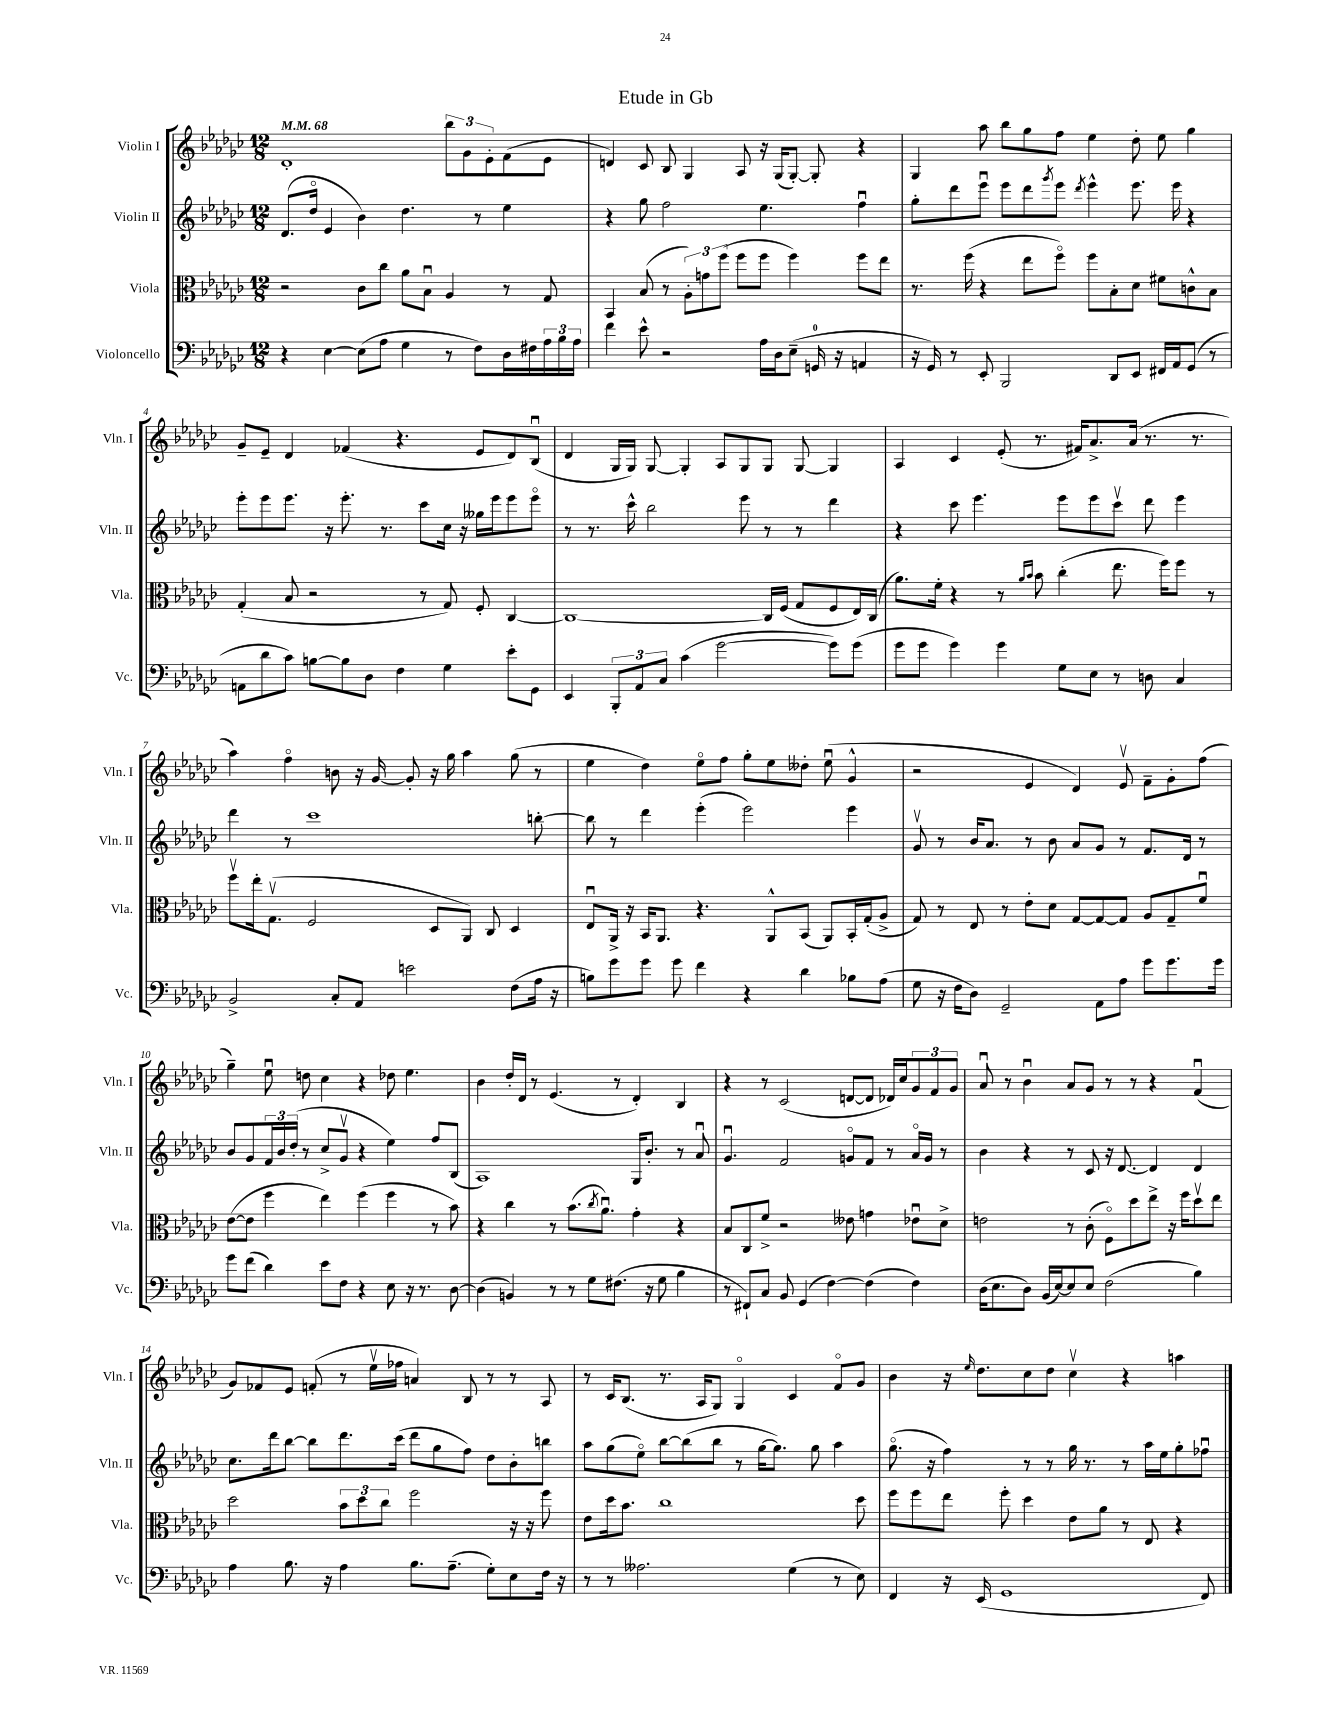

**kern	**kern	**kern	**kern
*part4	*part3	*part2	*part1
*staff4	*staff3	*staff2	*staff1
*I"Violoncello	*I"Viola	*I"Violin II	*I"Violin I
*I'Vc.	*I'Vla.	*I'Vln. II	*I'Vln. I
*clefF4	*clefC3	*clefG2	*clefG2
*k[b-e-a-d-g-c-]	*k[b-e-a-d-g-c-]	*k[b-e-a-d-g-c-]	*k[b-e-a-d-g-c-]
*M12/8	*M12/8	*M12/8	*M12/8
*MM68	*MM68	*MM68	*MM68
=1	=1	=1	=1
4r	2r	(8.d-/L	1d-'
.	.	16dd-/Jk	.
[4E-\	.	4e-/	.
(8E-\L]	8c-\L	4b-\)	.
8A-\J	8cc-\J	.	.
4G-\	8a-\L	4.dd-\	.
.	8B-u\J	.	.
8r	4A-/	.	12bb-\L
.	.	.	12g-\
8F\L)	.	8r	.
.	.	.	12e-'\
16D-\L	8r	4ee-\	(8f\
16F#X\	.	.	.
24A-\	8G-/	.	8e-\J
24B-\	.	.	.
24A-\JJ	.	.	.
=2	=2	=2	=2
4f\	4BB-/	4r	4dn/)
8e-^^\	(8B-/	8gg-\	8c-/
2r	8r	2ff\	8B-/
.	12A-'\L)	.	4G-/
.	12gn\	.	.
.	(12ff\J	.	.
.	8ff\L	.	8A-/
16A-\LL	8ff\J	4.ee-\	16r
16D-\J	.	.	(16G-/KL
(8E-~\J	4ff\)	.	[8G-'/J)
16GGn/	.	.	8G-'/]
16r	.	.	.
4AAn/	8ff\L	4ffu\	4r
.	8ee-\J	.	.
=3	=3	=3	=3
16r	8.r	8gg-'\L	4G-/
16GG-/)	.	.	.
8r	.	8ddd-\	.
.	(16ff\	.	.
8EE-'/	4r	8eee-u\J	8aa-\
2BBB-/	.	8eee-\L	8bb-\L
.	8ee-\L	8ddd-\	8gg-\
.	.	8qggg-/	.
.	8ff\J)	8eee-\J	8ff\J
.	.	8qddd-/	.
.	8ff\L	4eee-^^\	4ee-\
8DD-/L	8B-'\	.	.
8EE-/J	8d-\J	8.eee-\	8dd-'\
16FF#X/LL	8f#X\L	.	8ee-\
16AA-/J	.	16eee-\	.
(8GG-/J	8cn^^\	4r	4gg-\
8r	8B-\J	.	.
!!LO:LB:g=z
=4	=4	=4	=4
8AAn\L	(4G-'/	8eee-'\L	8g-~/L
8d-\	.	8eee-\	8e-~/J
8c-\J)	8B-/	8.eee-\J	4d-/
[8Bn\L	2r	.	.
.	.	16r	.
8B\]	.	8.eee-'\	(4f-X/
8D-\J	.	.	.
.	.	8.r	.
4F\	.	.	4.r
.	8r	8ccc-\L	.
4G-\	8G-/)	16cc-\Jk	.
.	.	16r	.
.	8F'/	16gg--X\LL	8e-/L
.	.	16eee-\J	.
8e-'\L	[4C-/	8eee-\	8d-/)
8GG-\J	.	8eee-\J	(8B-u/J
=5	=5	=5	=5
4EE-/	1C-_	8r	4d-/
.	.	8.r	.
12BBB-'/L	.	.	16G-/LL
.	.	16ccc-^^\	16G-/JJ)
12AA-/	.	.	.
.	.	2bb-\	[8G-/
12C-/J	.	.	.
(4c-\	.	.	4G-'/]
[2g-\	.	.	8A-/L
.	.	8eee-\	8G-/
.	16C-/LL]	8r	8G-/J
.	(16F/JJ	.	.
.	8G-/L	8r	[8G-/
8g-\L])	8F/	4ddd-\	4G-/]
(8g-\J	16E-/L)	.	.
.	(16C-/JJ	.	.
=6	=6	=6	=6
8g-\L	8.a-\L)	4r	4A-/
8g-\J	.	.	.
.	16f'\Jk	.	.
4g-\)	4r	8ccc-\	4c-/
.	.	4.eee-\	.
4g-\	8r	.	(8e-'/
.	16qqa-/LL	.	.
.	16qqb-/JJ	.	.
.	8b-\	.	8.r
8G-\L	(4cc-'\	8eee-\L	.
.	.	.	16f#X/KL)
8E-\J	.	8eee-\	8.a-^/
8r	8.ee-\	8ccc-v\J	.
.	.	.	(16a-/Jk
8Dn\	.	8ddd-\	8.r
.	16ff\KL)	.	.
4C-/	8ff\J	4eee-\	.
.	.	.	8.r
.	8r	.	.
!!LO:LB:g=z
=7	=7	=7	=7
2BB-^/	8ffv\L	4ddd-\	4aa-\)
.	16ee-'\k	.	.
.	(8.G-v\J	.	.
.	.	8r	4ff\
.	2F/	1ccc-	.
8C-'/L	.	.	8bn\
8AA-/J	.	.	16r
.	.	.	[16g-/
2en\	.	.	8g-'/]
.	8D-/L	.	16r
.	.	.	16gg-\
.	8AA-/J)	.	4aa-\
.	8C-/	.	.
(8F\L	4D-/	.	(8gg-\
16A-\Jk	.	[8bbn'\	8r
16r	.	.	.
=8	=8	=8	=8
8Bn\L)	8E-u/L	8bb\]	4ee-\
8g-\	16AA-^/Jk	8r	.
.	16r	.	.
8g-\J	16BB-/KL	4ddd-\	4dd-\)
.	8.AA-/J	.	.
8g-\	.	.	.
4f\	4.r	(4eee-'\	8ee-\L
.	.	.	8ff\J
4r	.	2eee-\)	8gg-'\L
.	8AA-^^/L	.	8ee-\
4d-\	(8BB-/J	.	8dd--X'\J
.	8AA-/L)	.	(8ee-u\
8B-X\L	16BB-'/L	4eee-\	4g-^^/
.	(16G-'/J	.	.
(8A-\J	8A-^/J	.	.
=9	=9	=9	=9
8G-\	8G-/)	8g-v/	2r
16r	8r	8r	.
16F\KL	.	.	.
8D-\J)	8E-/	16b-/KL	.
.	.	8.a-/J	.
2GG-~/	8r	.	.
.	8e-'\L	8r	4e-/
.	8d-\J	8b-\	.
.	[8G-/L	8a-/L	4d-/)
8AA-\L	8G-/_	8g-/J	.
8A-\J	8G-/J]	8r	8e-v/
8g-\L	8A-/L	8.f/L	8f~\L
8.g-\	8G-~/	.	8g-'\
.	.	16d-/Jk	.
.	8fu/J	8r	(8ff\J
16g-\Jk	.	.	.
!!LO:LB:g=z
=10	=10	=10	=10
8g-\L	([8e-\L	8b-/L	4gg-~\)
(8f\J	8e-\J]	8g-/	.
4d-\)	4ff\	24f/L	8ee-u\
.	.	24b-/	.
.	.	(24dd-'/JJ	.
.	.	8r	8ddn\
8e-\L	4ee-\)	8cc-^/L	4cc-\
8F\J	.	8g-v/J	.
4r	(4ff\	4r	4r
8E-\	4ff\	4ee-\)	8dd-X\
16r	.	.	4.ee-\
8.r	.	.	.
.	8r	8ff/L	.
[8D-\	8b-\)	(8B-/J	.
=11	=11	=11	=11
(4D-\]	4r	1A-)	4b-\
4BBn/)	4cc-\	.	16dd-'/LL
.	.	.	16d-/JJ
.	.	.	8r
8r	8r	.	(4.e-/
8r	(8.b-\L	.	.
8G-\L	.	.	.
.	8qcc-/	.	.
.	8.a-u\J)	.	.
(8.F#X\J	.	.	8r
.	4g-'\	16G-/KL	4d-'/)
16r	.	8.b-'/J	.
8G-\	.	.	.
4B-\	4r	8r	4B-/
.	.	8a-u/	.
=12	=12	=12	=12
8r	8B-/L	4.g-u/	4r
8FF#X`/L)	8C-/	.	.
8C-/J	8f^/J	.	8r
8BB-/	2r	2f/	(2c-/
(4GG-/	.	.	.
[4F\)	.	.	.
.	8e--X\	8gn/L	[8dn/L
(4F\]	4gn\	8f/J	8d/J]
.	.	8r	16d-X/LL)
.	.	.	16cc-/J
4F\)	8e-Xu\L	16a-/LL	12g-/
.	.	16g/JJ	.
.	.	.	12f/
.	8d-^\J	8r	.
.	.	.	12g-/J
=13	=13	=13	=13
(16D-\KL	2en\	4b-\	8a-u/
8.E-\	.	.	.
.	.	.	8r
8D-\J)	.	4r	4b-u\
(16BB-/LL	.	.	.
[16E-/J)	.	.	.
8E-/]	8r	8r	8a-/L
8E-/J	(8c-'\	8c-/	8g-/J
(2F\	8F\L)	16r	8r
.	.	[8.d-/	.
.	8dd-\	.	8r
.	8ee-^\J	4d-/]	4r
.	16r	.	.
.	16ff\KL	.	.
4B-\)	8dd-v\	4d-/	(4fu/
.	8ee-\J	.	.
!!LO:LB:g=z
=14	=14	=14	=14
4A-\	2dd-\	8.cc-\L	8g-/L)
.	.	.	8f-X/
.	.	16ddd-\k	.
8.B-\	.	[8bb-\J	8e-/J
.	.	8bb-\L]	(8fn'/
16r	.	.	.
4A-\	12b-\L	8.ddd-\	8r
.	12dd-\	.	.
.	.	.	16ee-v\LL
.	12cc-\J	.	.
.	.	(16ccc-\Jk	16ff-X\JJ
8.B-\L	2ff\	8ddd-\L	4an/)
.	.	8gg-\	.
(8.A-~\J	.	.	.
.	.	8ff\J)	8B-/
8G-'\L)	.	8dd-\L	8r
8E-\	16r	8b-'\	8r
.	16r	.	.
16F\Jk	8ff\	8bbn\J	8A-/
16r	.	.	.
=15	=15	=15	=15
8r	8e-\L	8aa-\L	8r
8r	16dd-\k	(8gg-\	16c-/KL
.	8.b-\J	.	(8.B-/J
2.A--X\	.	8ee-\J)	.
.	1cc-	[8bb-\L	8.r
.	.	(8bb-\]	.
.	.	.	16A-/KL
.	.	8bb-\J	8G-/J)
.	.	8r	4G-/
.	.	[16gg-\KL	.
.	.	8.gg-\J])	.
(4G-\	.	.	4c-/
.	.	8gg-\	.
8r	.	4aa-\	8f/L
8E-\)	8dd-\	.	8g-/J
=16	=16	=16	=16
4FF/	8ff\L	(8.gg-\	4b-\
.	8ff\	.	.
.	.	16r	.
16r	8ee-\J	4ff\)	16r
.	.	.	16qqee-/
(16EE-/	.	.	8.dd-\L
1GG-	8ff'\	.	.
.	4dd-\	8r	8cc-\
.	.	8r	8dd-\J
.	8e-\L	16gg-\	4cc-v\
.	.	8.r	.
.	8a-\J	.	.
.	8r	8r	4r
.	8E-/	16aa-\LL	.
.	.	16ee-\J	.
.	4r	8gg-'\	4aan\
8FF/)	.	8ff-Xu\J	.
==	==	==	==
*-	*-	*-	*-
